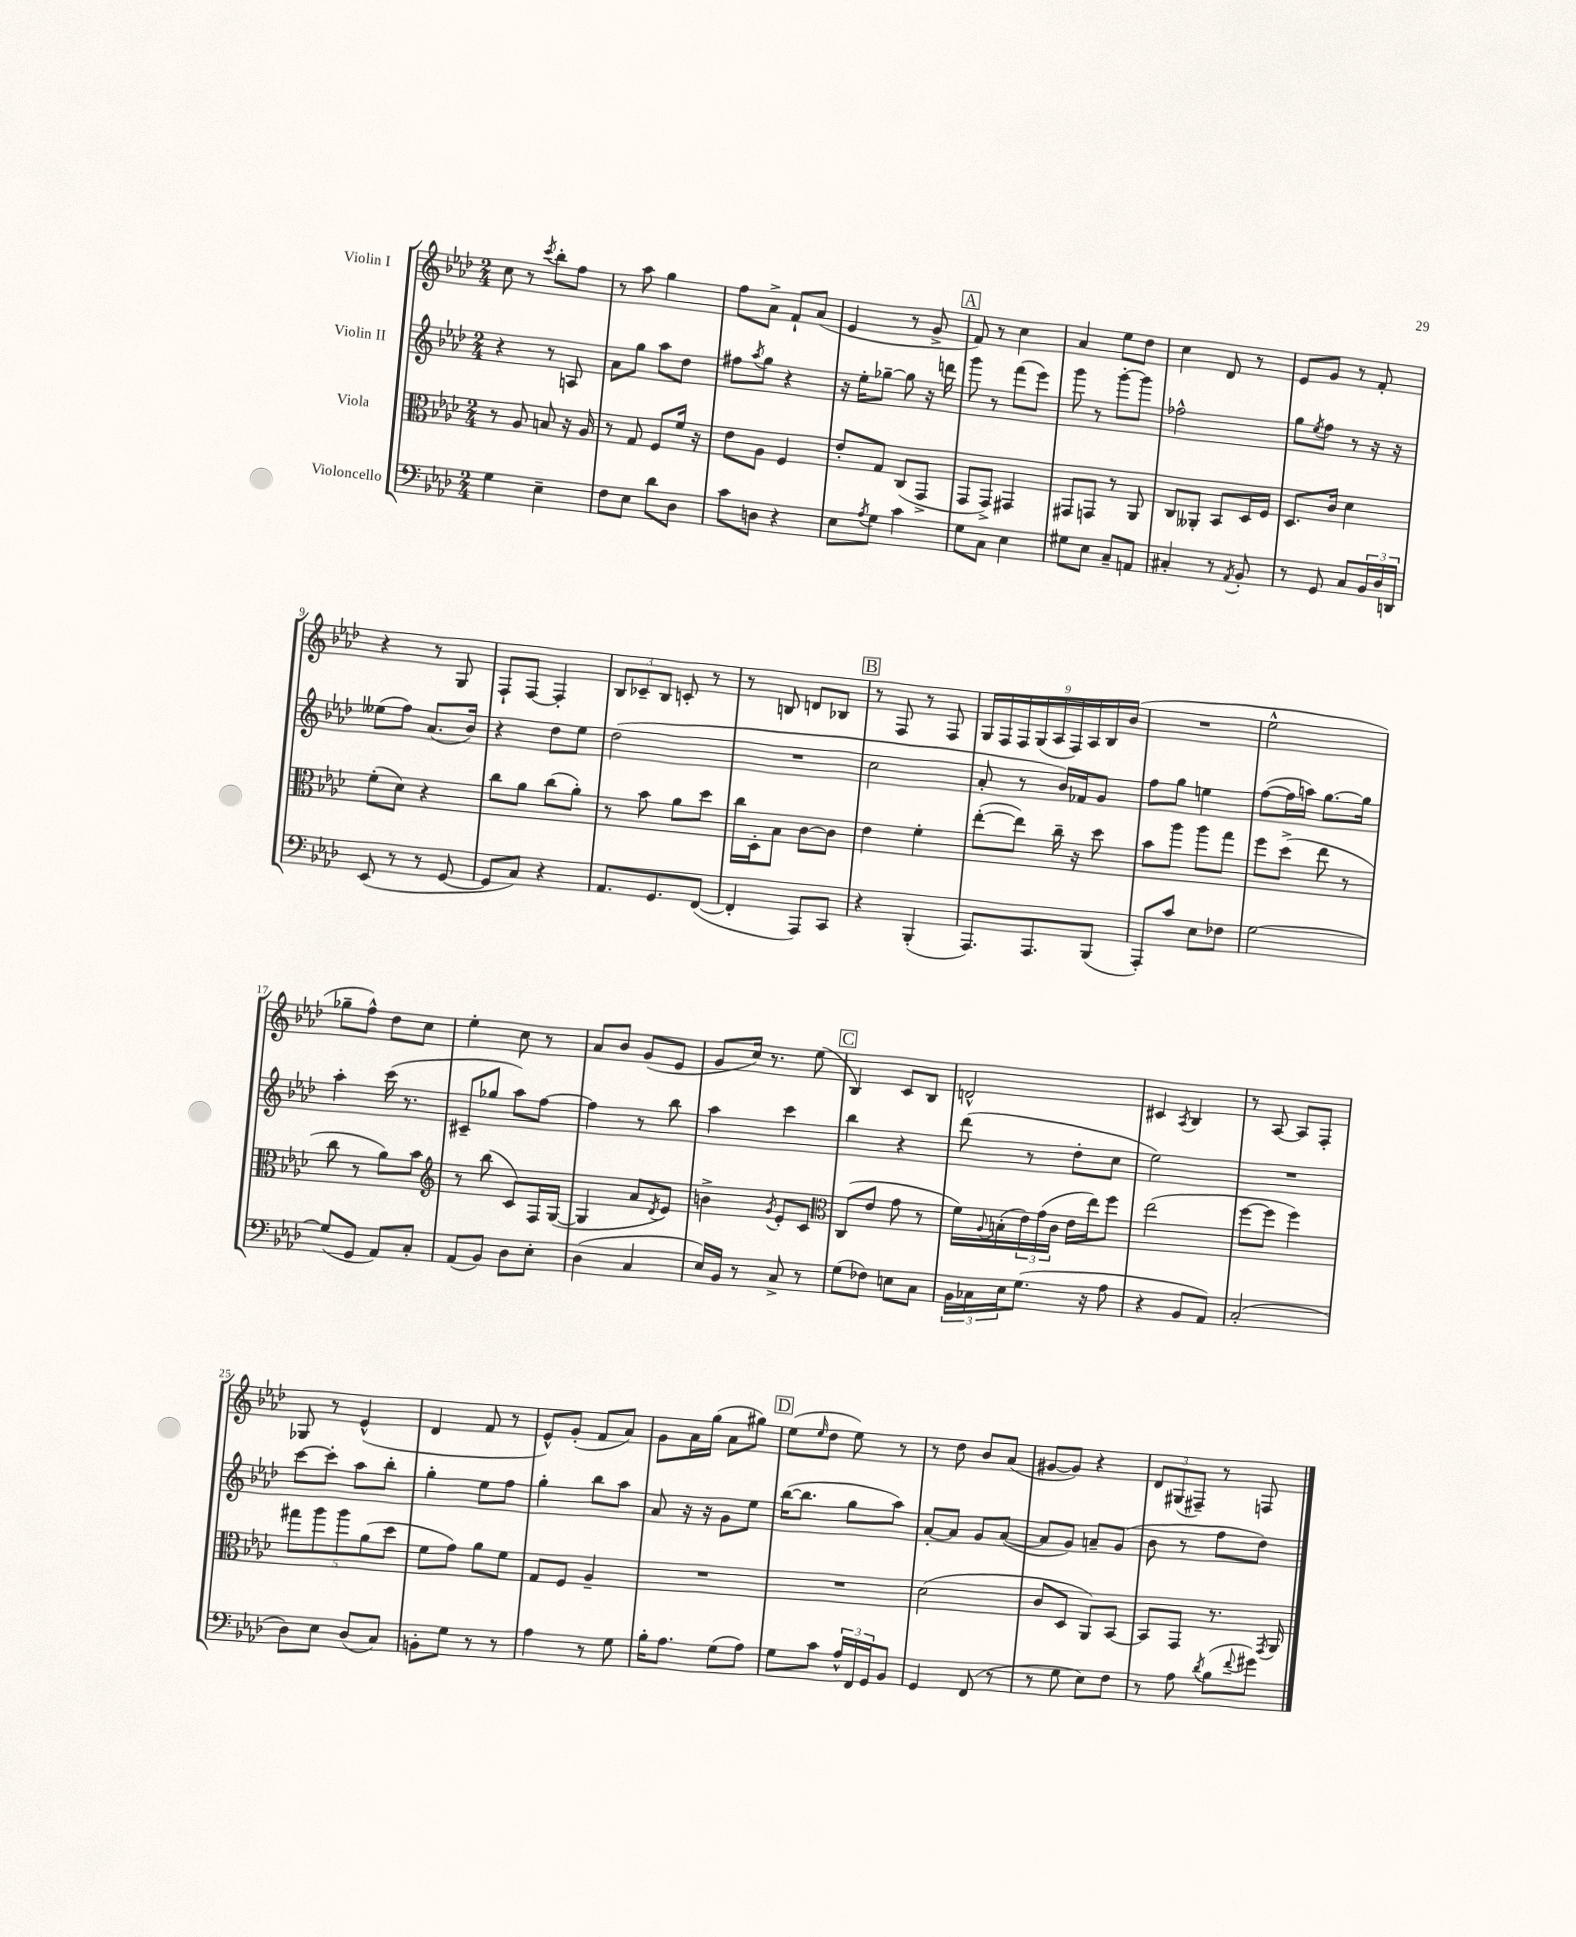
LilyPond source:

<<
\new StaffGroup <<
\new Staff = "s0" \with { instrumentName = "Violin I" } {
    \clef treble \key aes \major \numericTimeSignature \time 2/4
    c''8 r8 \acciaccatura { c'''8 } bes''8-. f''8 |
    r8 aes''8 g''4 |
    f''8 aes'8-> f'8-! aes'8( |
    ees'4 r8 g'8-> |
    \mark \markup { \box "A" } f'8) r8 c''4 |
    aes'4 ees''8 des''8 |
    c''4 des'8 r8 |
    ees'8 g'8 r8 f'8-. |
    r4 r8 g8 |
    f8-! f8~ f4-. |
    \tuplet 3/2 { bes8 ces'8-- bes8 } c'8-. r8 |
    r8 b8 d'8 bes8 |
    \mark \markup { \box "B" } r8 f8 r8 f8 |
    \tuplet 9/8 { g16 f16 f16 g16( aes16 f16) aes16 bes16 bes'16( } |
    R2 |
    ees''2-^ |
    ges''8-- f''8-^) des''8 c''8 |
    ees''4-. c''8 r8 |
    aes'8 bes'8 g'8( ees'8 |
    g'8 c''16) r8. ees''8( |
    \mark \markup { \box "C" } bes4) c'8 bes8 |
    d'2-^ |
    cis'4 \acciaccatura { aes8 } bes4 |
    r8 aes8~ aes8 f8-. |
    ges8 r8 ees'4-^( |
    des'4 f'8 r8 |
    ees'8-^) g'8-.( f'8 aes'8) |
    g'8 aes'16 g''16( aes'8 gis''8) |
    \mark \markup { \box "D" } ees''8( \grace { ees''16 } des''8 ees''8) r8 |
    r8 des''8 bes'8 aes'8( |
    gis'8~ gis'8) r4 |
    \tuplet 3/2 { des'8 gis8( fis8--) } r8 f8 \bar "|." |
}
\new Staff = "s1" \with { instrumentName = "Violin II" } {
    \clef treble \key aes \major \numericTimeSignature \time 2/4
    r4 r8 a8 |
    aes'8 g''8 aes''8 des''8 |
    fis''8 \acciaccatura { aes''8 } g''8 r4 |
    r16 ees''16-. ges''8~-- ges''8 r16 d'''16 |
    \mark \markup { \box "A" } g'''8 r8 f'''8( ees'''8) |
    g'''8 r8 g'''8~-. g'''8 |
    fes''2-^ |
    g''8 \acciaccatura { ees''8 } f''8 r8 r16 r16 |
    eeses''8( f''8) aes'8.( bes'16) |
    r4 des''8 ees''8 |
    des''2( |
    R2 |
    \mark \markup { \box "B" } c''2 |
    aes'8-. r8 bes'16) fes'16 g'8 |
    f''8 g''8 e''4 |
    f''8~( f''16 a''16) g''8.~ g''16 |
    aes''4-. c'''16( r8. |
    cis'8-- ges''8 aes''8) f''8~ |
    f''4 r8 bes''8 |
    aes''4 c'''4 |
    \mark \markup { \box "C" } bes''4 r4 |
    des'''8( r8 des''8-. c''8 |
    ees''2) |
    R2 |
    c'''8~ c'''8-. aes''8 bes''8-. |
    g''4-. ees''8 f''8 |
    g''4-. bes''8 aes''8 |
    aes'8 r16 r16 g'8 ees''8 |
    \mark \markup { \box "D" } bes''16~( bes''8. g''8 aes''8) |
    aes'8~-. aes'8 g'8 aes'8~( |
    aes'8 g'8) a'8-- g'8( |
    bes'8 r8 f''8 des''8) \bar "|." |
}
\new Staff = "s2" \with { instrumentName = "Viola" } {
    \clef alto \key aes \major \numericTimeSignature \time 2/4
    r8 aes8 b8 r16 aes16 |
    r8 g8 f8 f'16 r16 |
    ees'8 aes8 f4 |
    ees'8-. g8 c8( g,8-> |
    \mark \markup { \box "A" } g,8 g,8->) gis,4 |
    gis,8 g,8 r8 aes,8 |
    c8 aeses,8-. bes,8 des16 f16 |
    des8. c'16 des'4 |
    f'8-.( des'8) r4 |
    c''8 aes'8 c''8( aes'8-.) |
    r8 bes'8 aes'8 des''8 |
    c''16 des16-. bes8 c'8~ c'8 |
    \mark \markup { \box "B" } ees'4 f'4-. |
    ees''8~-.( ees''8) c''16-- r16 des''8 |
    bes'8 aes''8 aes''8 g''8 |
    f''8 des''8->( ees''8 r8 |
    c''8 r8 aes'8) bes'8 |
    \clef treble r8 bes''8( c'8) f16 g16~( |
    g4 aes'8 \acciaccatura { des'8 } ees'8) |
    b'4-> \acciaccatura { g'8 } ees'8-. c'8 |
    \mark \markup { \box "C" } \clef alto c8( ees'8 g'8 r8 |
    f'16) \appoggiatura { aes8 } b16-.( \tuplet 3/2 { ees'16) g'16( c'16 } ees'16 ees''16) f''8 |
    ees''2( |
    f''8~ f''8 f''4) |
    \tuplet 5/4 { gis''8 aes''8 aes''8 aes'8( des''8 } |
    f'8 g'8) aes'8 f'8 |
    g8 f8 aes4-- |
    R2 |
    \mark \markup { \box "D" } R2 |
    des'2( |
    c'8 des8 aes,8) bes,8~ |
    bes,8 g,8 r8. \acciaccatura { g,8 } aes,16 \bar "|." |
}
\new Staff = "s3" \with { instrumentName = "Violoncello" } {
    \clef bass \key aes \major \numericTimeSignature \time 2/4
    g4 ees4-- |
    f8 ees8 des'8 des8 |
    c'8 d8 r4 |
    ees8 \acciaccatura { aes8 } g8 c'4 |
    \mark \markup { \box "A" } g8 c8 ees4 |
    gis8 ees8 c8-- a,8 |
    cis4-. r8 \acciaccatura { aes,8 } bes,8-. |
    r8 g,8 c8 \tuplet 3/2 { bes,16 des16 d,16 } |
    ees,8( r8 r8 g,8~ |
    g,8 c8) r4 |
    aes,8. g,8. f,8~( |
    f,4-. aes,,8) c,8 |
    \mark \markup { \box "B" } r4 bes,,4-.( |
    aes,,8.) aes,,8. bes,,8( |
    aes,,8-.) c'8 ees8 fes8 |
    g2~ |
    g8( g,8 aes,8) c8-. |
    aes,8( bes,8) des8 ees8-. |
    des4( c4 |
    ees16) bes,16 r8 c8-> r8 |
    \mark \markup { \box "C" } g8( fes8) e8 c8 |
    \tuplet 3/2 { bes,16 ces16 ees16 } g8.( r16 aes8 |
    r4 bes,8 aes,8) |
    c2-.( |
    des8) ees8 des8( c8) |
    b,8-. g8 r8 r8 |
    aes4 r8 g8 |
    bes16-. aes8. g8( aes8) |
    \mark \markup { \box "D" } g8 c'8 \tuplet 3/2 { aes16-^ f,16 g,16 } bes,8 |
    g,4 f,8( r8 |
    r8 g8 ees8) f8 |
    r8 aes8 \acciaccatura { des'8 } bes8( \appoggiatura { f'8 } gis'8) \bar "|." |
}
>>
>>
